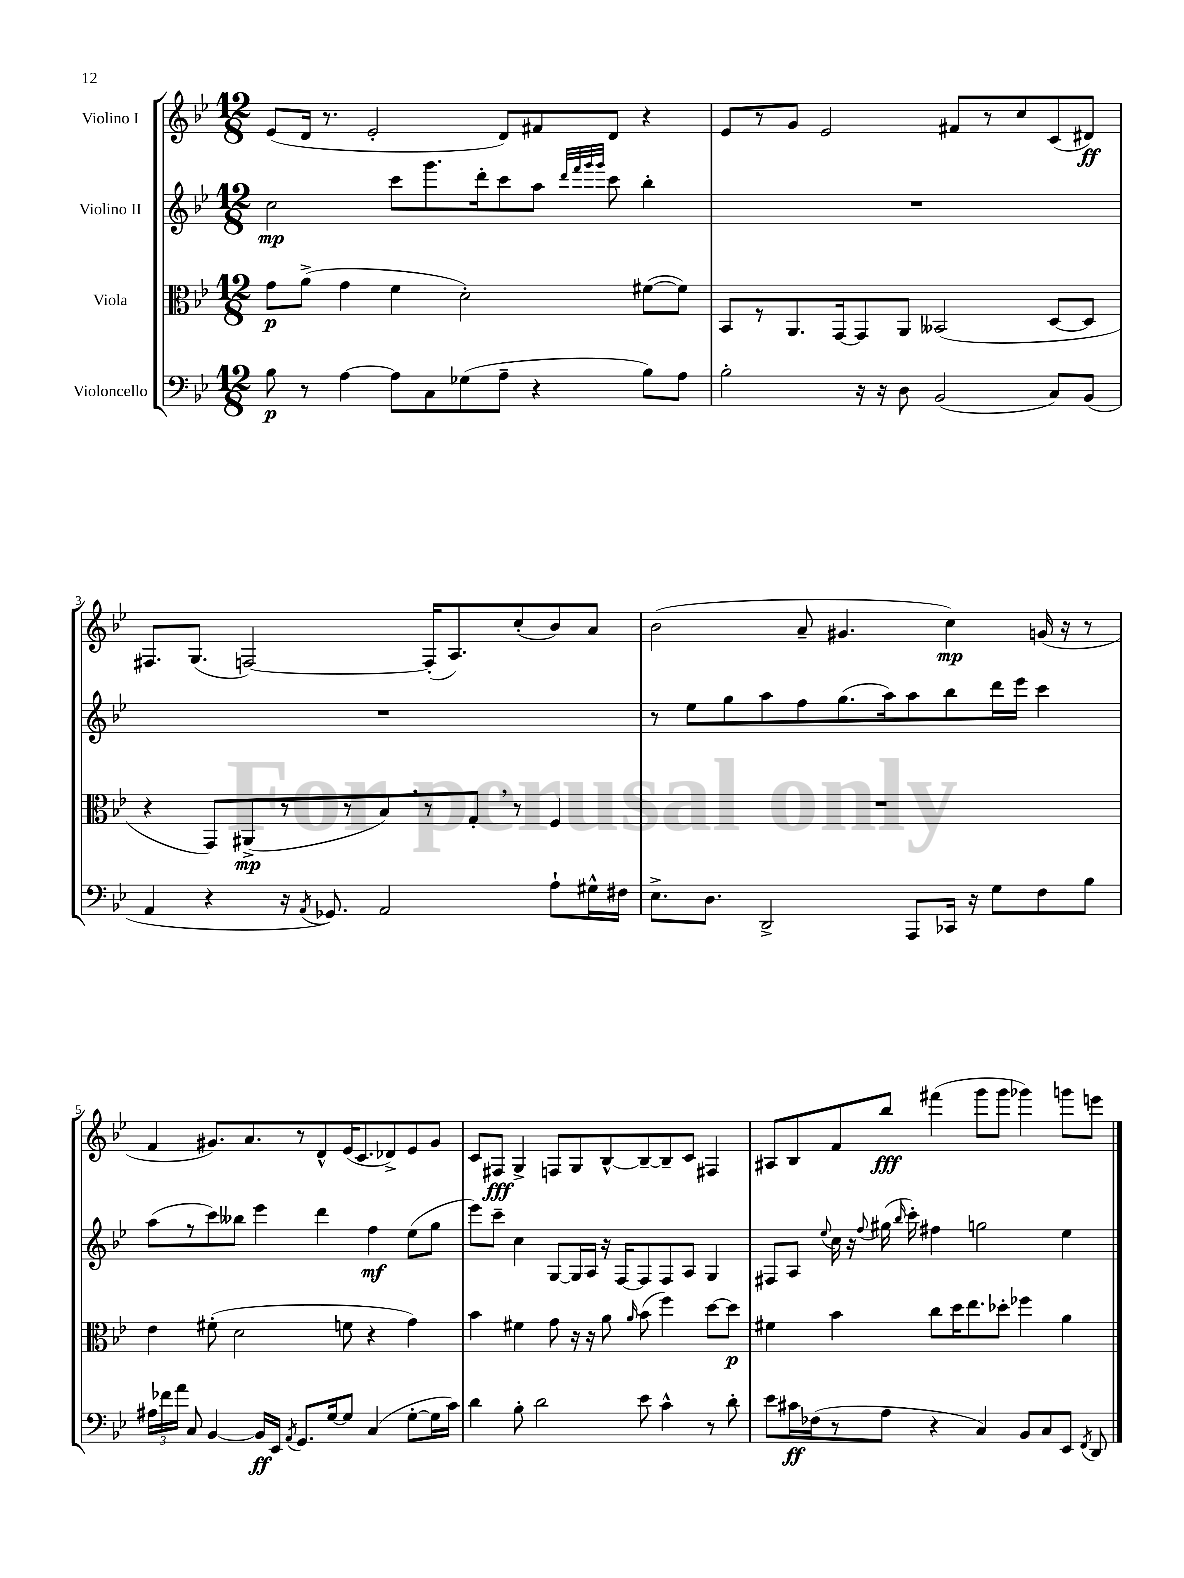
<<
\new StaffGroup <<
\new Staff = "s0" \with { instrumentName = "Violino I" } {
    \clef treble \key bes \major \numericTimeSignature \time 12/8
    \autoBeamOff ees'8[( d'16] r8. ees'2-. d'8[) fis'8 d'8] r4 |
    ees'8[ r8 g'8] ees'2 fis'8[ r8 c''8 c'8( dis'8]\ff) |
    fis8.[ g8.]( f2~) f16[-.( a8.) c''8-.( bes'8) a'8] |
    bes'2( a'8-- gis'4. c''4\mp) g'16( r16 r8 |
    f'4 gis'8.[) a'8. r8 d'8-^ ees'16( c'8. des'8->) ees'8 gis'8] |
    c'8[ fis8]\fff g4-> f8[ g8 bes8~-^ bes8~-- bes8-- c'8] fis4 |
    ais8[ bes8 f'8 bes''8]\fff fis'''4( g'''8[ g'''8] ges'''4) g'''8[ e'''8] \bar "|." |
}
\new Staff = "s1" \with { instrumentName = "Violino II" } {
    \clef treble \key bes \major \numericTimeSignature \time 12/8
    \autoBeamOff c''2\mp c'''8[ g'''8. d'''16-. c'''8 a''8] \grace { d'''32[ f'''32 g'''32 g'''32] } c'''8 bes''4-. |
    R1. |
    R1. |
    r8 ees''8[ g''8 a''8 f''8 g''8.( a''16) a''8 bes''8 d'''16 ees'''16] c'''4 |
    a''8[( r8 c'''8) beses''8] ees'''4 d'''4 f''4\mf ees''8[( g''8] |
    ees'''8[) c'''8]-- c''4 g8[~ g16 a16] r16 f16[~ f8 f8 a8] g4 |
    fis8[ a8] \appoggiatura { ees''8 } c''16 r16 \appoggiatura { f''8 } gis''16( \grace { bes''16 } c'''16-.) fis''4 g''2 ees''4 \bar "|." |
}
\new Staff = "s2" \with { instrumentName = "Viola" } {
    \clef alto \key bes \major \numericTimeSignature \time 12/8
    \autoBeamOff g'8[\p a'8]->( g'4 f'4 d'2-.) fis'8[~( fis'8]) |
    bes,8[ r8 a,8. g,16~ g,8 a,8] beses,2( d8[~ d8] |
    r4 g,8[) ais,8->\mp( r8 r8 bes8) \breathe r8 g8]-. \breathe r8 f4 |
    R1. |
    ees'4 fis'8-.( d'2 f'8 r4 g'4) |
    bes'4 fis'4 g'8 r16 r16 a'8 \grace { a'16 } bes'8( f''4) d''8[~ d''8]\p |
    fis'4 bes'4 c''8[ d''16 ees''8. des''8]-. fes''4 a'4 \bar "|." |
}
\new Staff = "s3" \with { instrumentName = "Violoncello" } {
    \clef bass \key bes \major \numericTimeSignature \time 12/8
    \autoBeamOff bes8\p r8 a4~ a8[ c8 ges8( a8]-- r4 bes8[) a8] |
    bes2-. r16 r16 d8 bes,2( c8[) bes,8]( |
    a,4 r4 r16 \acciaccatura { a,8 } ges,8.) a,2 a8[-! gis16-^ fis16] |
    ees8.[-> d8.] d,2-> a,,8[ ces,16] r16 g8[ f8 bes8] |
    \tuplet 3/2 { ais16[ fes'16 a'16] } c8 bes,4~ bes,16[\ff ees,16] \acciaccatura { a,8 } g,8.[ g16~ g8] c4( g8[~-. g16 c'16]) |
    d'4 bes8-. d'2 ees'8 c'4-^ r8 d'8-. |
    ees'8[ cis'16\ff fes16( r8 a8] r4 c4) bes,8[ c8 ees,8] \acciaccatura { f,8 } d,8 \bar "|." |
}
>>
>>
